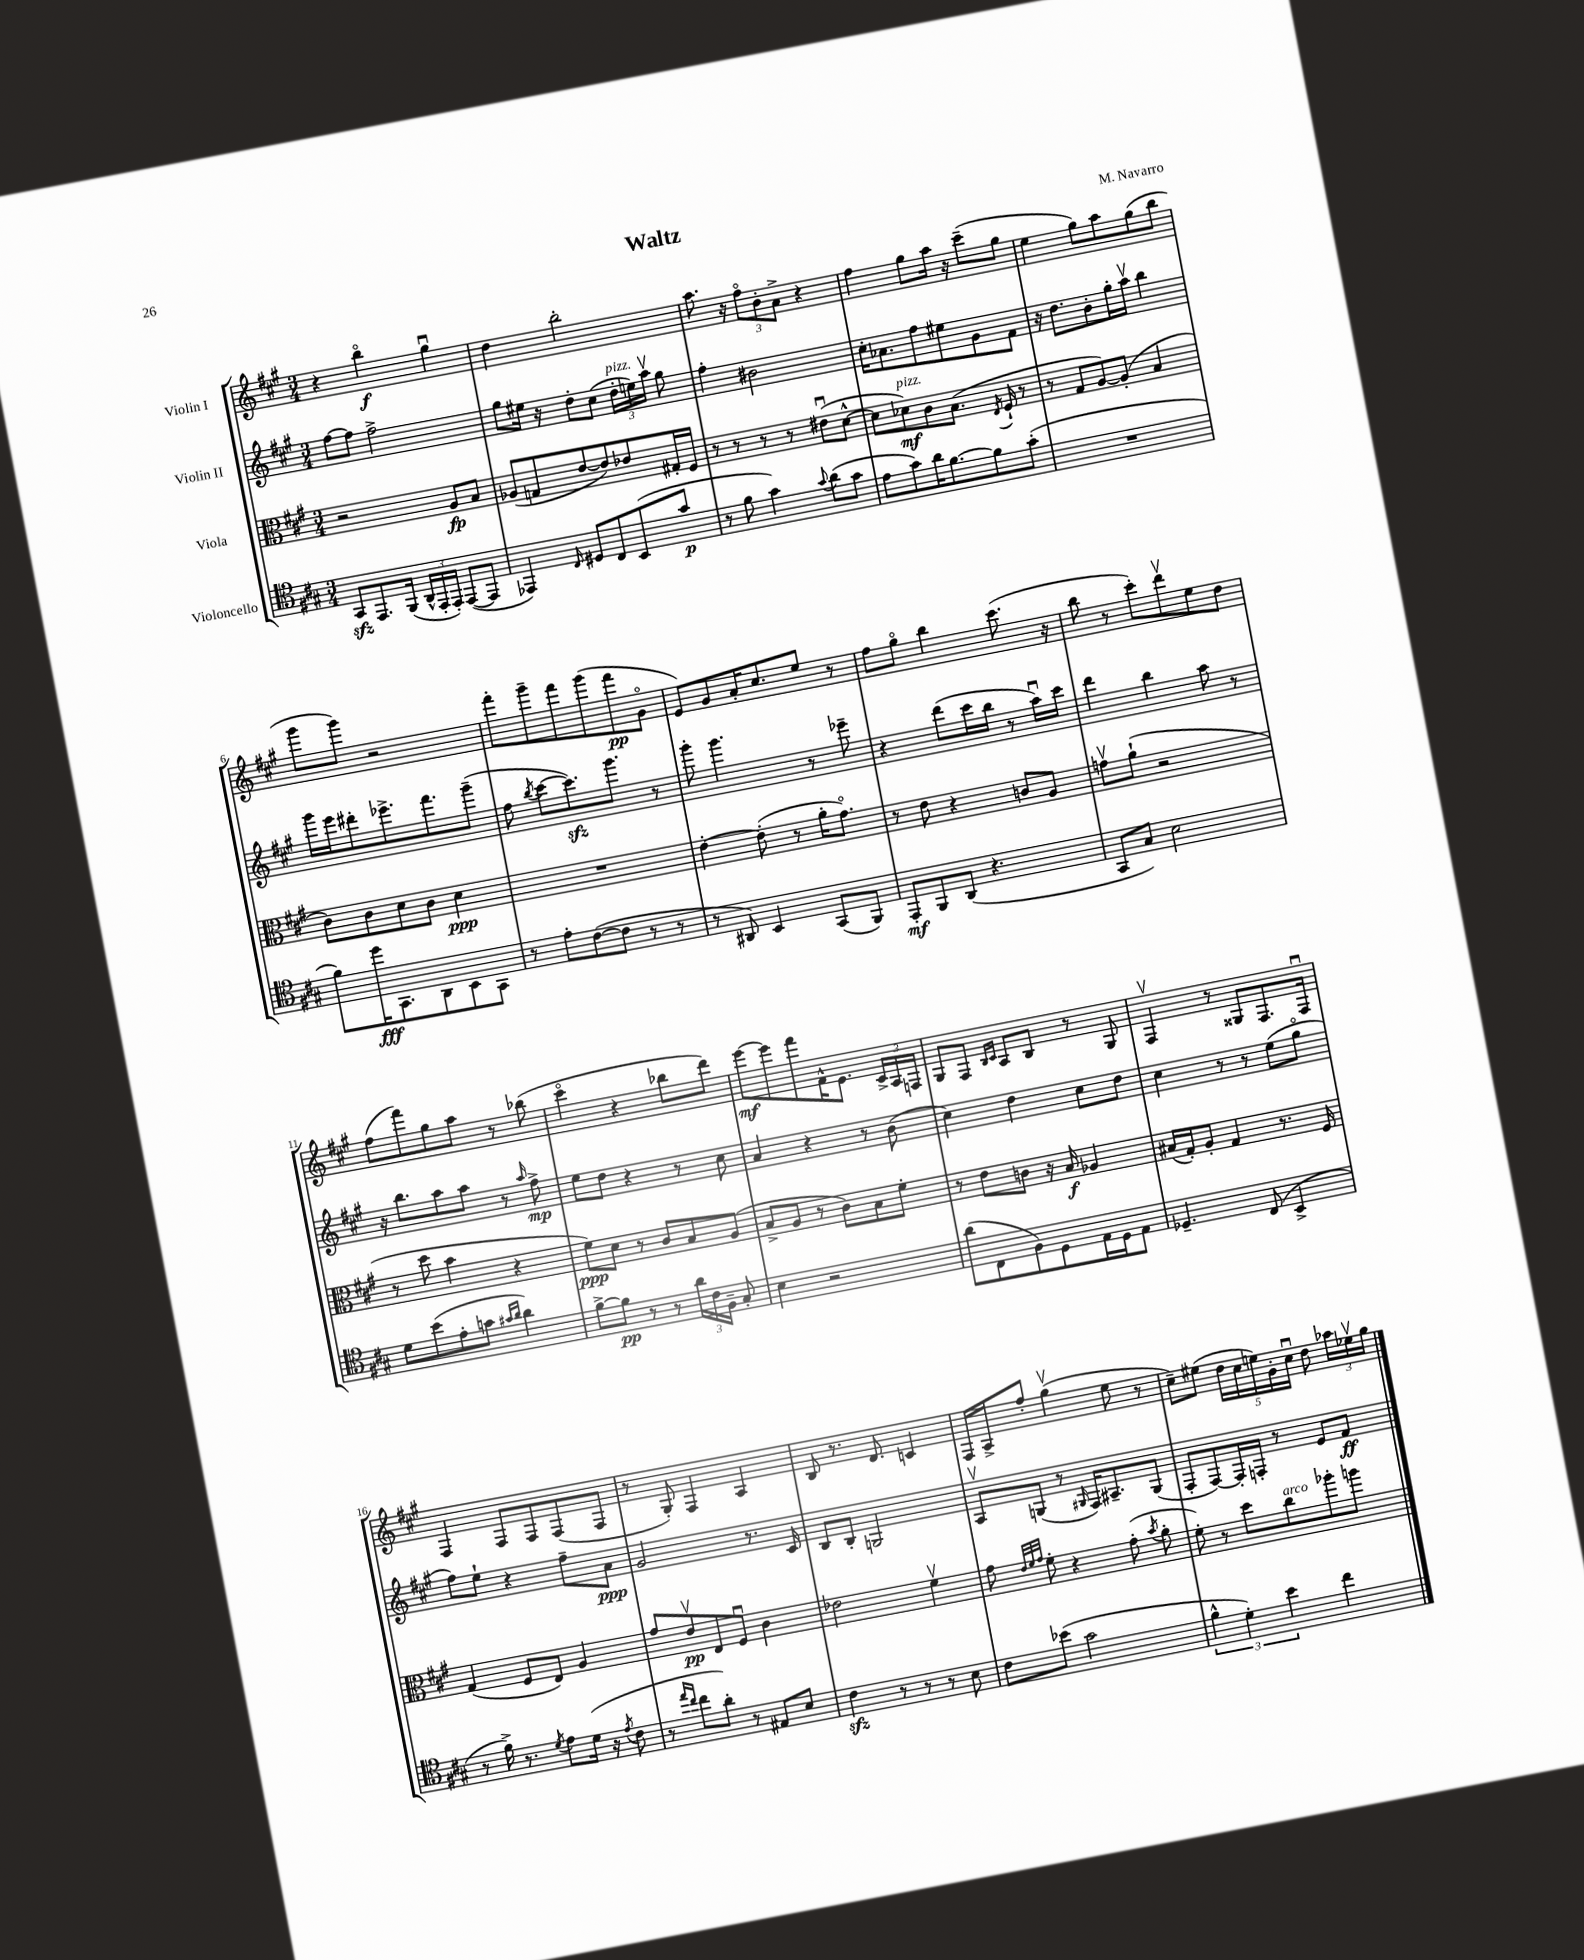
\header { title = "Waltz" composer = "M. Navarro" }
<<
\new StaffGroup <<
\new Staff = "s0" \with { instrumentName = "Violin I" } {
    \clef treble \key a \major \numericTimeSignature \time 3/4
    \autoBeamOff r4 b''4\flageolet\f gis''4\downbow |
    d''4 b''2-. |
    a''8. r16 \tuplet 3/2 { fis''8[\flageolet b'8-. a'8]-> } r4 |
    fis''4 gis''8[ a''16] r16 cis'''8[--( gis''8] |
    e''4 gis''8[) a''8 gis''8( b''8] |
    gis'''8[ gis'''8]) r2 |
    fis'''8[-. gis'''8-- fis'''8 gis'''8( fis'''8\pp gis'8]\flageolet |
    e'8[) gis'8 a'16-. cis''8. e''8] r8 |
    fis''8[ gis''8]\flageolet b''4 cis'''8.( r16 |
    b''8 r8 cis'''8[-.) d'''8\upbow e''8 d''8] |
    fis''8[( fis'''8) gis''8 a''8] r8 bes''8( |
    cis'''4\flageolet r4 bes''8[ d'''8]) |
    e'''8[~\mf e'''8 fis'''8 fis'16-^ e'8.] \tuplet 3/2 { cis'16[-> a16 f16] } |
    gis8[ fis8] \grace { b16[ cis'16] } a8[ b8] r8 gis8 |
    fis4\upbow r8 gisis8[ fis8. fis16]\downbow |
    fis4 fis8[ fis8 fis8( fis8] |
    r8 gis8-.) fis4 a4 |
    b8 r8. d'8. c'4 |
    fis16[ a16-> fis''8]-. gis''4\upbow( e''8 r8 |
    cis''8[--) eis''8]( \tuplet 5/4 { d''16[ cis''16 e''16) gis'16-. cis''16]\downbow } d''8 \tuplet 3/2 { aes''16[ ees''16\upbow gis''16] } \bar "|." |
}
\new Staff = "s1" \with { instrumentName = "Violin II" } {
    \clef treble \key a \major \numericTimeSignature \time 3/4
    \autoBeamOff fis''8[~ fis''8] fis''2-> |
    gis''8[ eis''16] r16 d''8[-. cis''8]( \tuplet 3/2 { d''16[-.^\markup { \italic "pizz." } e''16) a''16]\upbow } gis''8 |
    fis''4-. bis'2 |
    cis''16[-. aes'8. fis''8 eis''8 gis'8 fis'8] |
    r16 d''8.[ b'8-. gis''16-. a''16]\upbow b''4 |
    gis'''16[ e'''16 dis'''8-. ees'''8.-> fis'''8. gis'''8]--( |
    fis''8 \acciaccatura { b''8 } cis'''8[~ cis'''8.\sfz) gis'''8.] r8 |
    gis'''8-. gis'''4. r8 ees'''8-- |
    r4 d'''8[( cis'''16 b''16] r8 a''16[\downbow) cis'''16] |
    d'''4 b''4 a''8 r8 |
    r16 b''8.[ a''8 a''8] r8 \grace { a''16 } fis''8->\mp |
    e''8[ d''8] r4 r8 cis''8 |
    a'4 r4 r8 b'8( |
    cis''4) d''4 cis''8[ d''8] |
    cis''4 r8 r8 e''8[( gis''8]\flageolet |
    fis''8[) e''8]-! r4 fis''8[-- a'8]\ppp |
    gis'2 r8. cis'16 |
    b8[ b8]-. g2 |
    a8[\upbow g8]( r8 \grace { gis16 } fis16[) ais8.-- gis8]( |
    fis8[-. fis8~) fis16-. f16]-. r8 e'8[ fis'8]\ff \bar "|." |
}
\new Staff = "s2" \with { instrumentName = "Viola" } {
    \clef alto \key a \major \numericTimeSignature \time 3/4
    \autoBeamOff r2 a8[\fp b8] |
    aes8[( g8 e'8~ e'8) ees'8 gis16-. fis16] |
    r8 r8 r8 r8 eis'8[\downbow( d'8]~-^ |
    d'8[ des'8\mf^\markup { \italic "pizz." }) cis'8 b8.]( \acciaccatura { e8 } fis16-! r8 |
    r8 gis8[ a8~) a8]-.( b4 |
    cis'8[) cis'8 d'8 cis'8] d'4\ppp |
    R2. |
    e'4~-. e'8-.( r8 a'16[-. gis'8.]\flageolet) |
    r8 e'8 r4 c'8[ a8] |
    g'8[\upbow a'8]-!( r2 |
    r8 d''8 b'4 r4 |
    fis'8[\ppp) d'8] r8 cis'8[ b8 a8]( |
    b8[-> a8] r8 cis'8[) b8 fis'8]-. |
    r8 e'8[ c'8] r16 b16\f aes4 |
    bis16[( gis16-.) a8]-. gis4 r8. fis16 |
    gis4( fis8[ e8]) a4 |
    gis'8[ e'8\upbow\pp e8 fis8]\downbow cis'4 |
    ees'2 fis'4\upbow |
    gis'8 \grace { e'32[ fis'32 gis'32] } fis'8-. r4 gis'8-.( \acciaccatura { b'8 } a'8-. |
    fis'8-.) r8 d''8[ cis''8^\markup { \italic "arco" } aes''8-. a''8] \bar "|." |
}
\new Staff = "s3" \with { instrumentName = "Violoncello" } {
    \clef tenor \key a \major \numericTimeSignature \time 3/4
    \autoBeamOff gis,8[\sfz e,8. fis,16]( \tuplet 3/2 { a,16[-^ e,16-. e,16]-.) } e,8[~( e,8] |
    ees,4) \grace { cis16 } dis8[ cis8 b,8( gis'8]\p |
    r8 fis'8 gis'4) \appoggiatura { gis'8 } a'8[( gis'8] |
    e'8[ gis'8) a'16 fis'8.~ fis'8 gis'8]-.( |
    R2. |
    fis'8[) d''16\fff gis,8. a,8 b,8 gis,8] |
    r8 e'8[-. cis'8~( cis'8] r8 r8 |
    r8 ais,8) b,4 gis,8[( fis,8]) |
    e,8[-.\mf fis,8 a,8]( r4. |
    gis,8[ gis8]) b2 |
    d'8[ b'8( e'8-. g'8] \grace { gis'16[ a'16] } a'4) |
    fis'8[~-> fis'8]\pp r8 r8 \tuplet 3/2 { a'16[ cis'16 fis16]-- } gis8-. |
    b4 r2 |
    a'8[( cis8 fis8) d8 e16 d16 e8] |
    des4.-- cis8( b,4-> |
    r8 fis'16->) r8. \acciaccatura { d'8 } e'8[ d'16]( r16 \acciaccatura { e'8 } cis'8 |
    r8 \grace { e''16[ cis''16] } cis''8[ a'8]-.) r8 eis8[ b8] |
    cis'4\sfz r8 r8 r8 b8 |
    cis'8[ bes'8]( gis'2 |
    \tuplet 3/2 { fis'4-^ d'4-.) b'4 } cis''4 \bar "|." |
}
>>
>>
